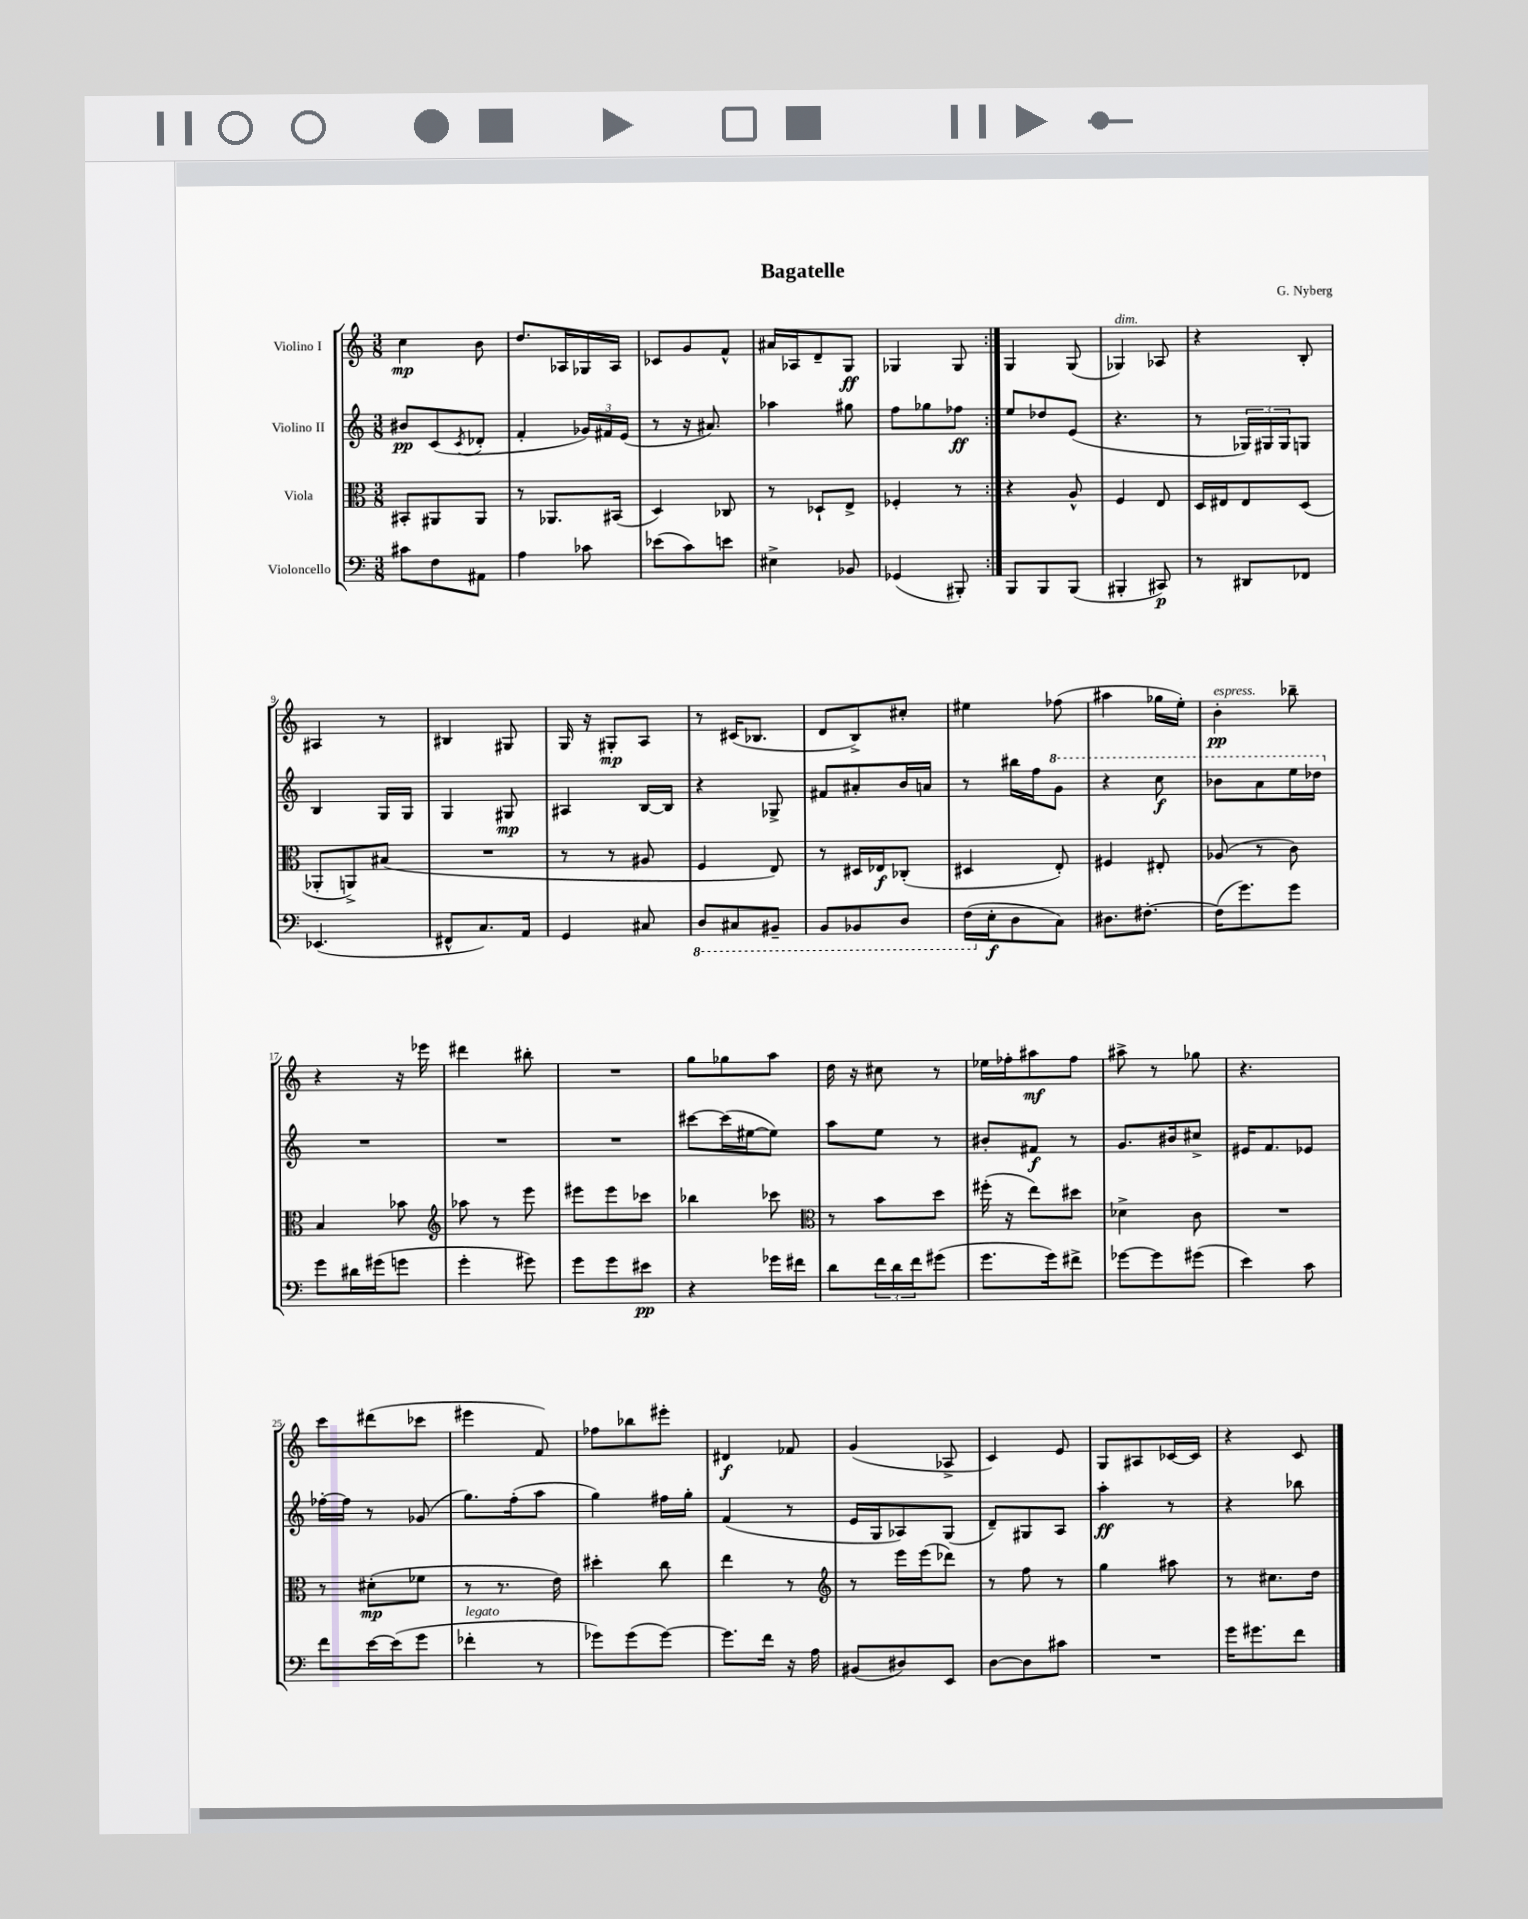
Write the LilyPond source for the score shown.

\header { title = "Bagatelle" composer = "G. Nyberg" }
<<
\new StaffGroup <<
\new Staff = "s0" \with { instrumentName = "Violino I" } {
    \clef treble \key c \major \numericTimeSignature \time 3/8
    \repeat volta 2 { c''4\mp b'8 |
    d''8. aes16 ges16 aes16 |
    ces'8 g'8 f'8-^ |
    ais'16 aes16 d'8-- g8\ff |
    ges4 ges8 | }
    g4 g8( |
    ges4^\markup { \italic "dim." }) aes8 |
    r4 b8-. |
    ais4 r8 |
    bis4 gis8 |
    g16 r16 gis8-.\mp a8 |
    r8 cis'16( bes8. |
    d'8 b8->) cis''8-. |
    eis''4 fes''8( |
    ais''4 ges''16 e''16-.) |
    b'4-.\pp^\markup { \italic "espress." } bes''8-- |
    r4 r16 ees'''16 |
    dis'''4 bis''8-. |
    R4. |
    g''8 ges''8 a''8 |
    d''16 r16 cis''8 r8 |
    ees''16 fes''16-. ais''8\mf fes''8 |
    ais''8-> r8 ges''8 |
    r4. |
    c'''8 dis'''8( ces'''8 |
    eis'''4 f'8) |
    fes''8 bes''8 eis'''8-. |
    dis'4\f fes'8 |
    g'4( aes8-> |
    c'4) e'8 |
    g8 ais8 ces'16~ ces'16 |
    r4 c'8 \bar "|." |
}
\new Staff = "s1" \with { instrumentName = "Violino II" } {
    \clef treble \key c \major \numericTimeSignature \time 3/8
    \repeat volta 2 { bis'8\pp c'8( \acciaccatura { c'8 } des'8-. |
    f'4-. \tuplet 3/2 { ges'16) fis'16 e'16( } |
    r8 r16 ais'8.) |
    aes''4 gis''8 |
    f''8 ges''8 fes''8\ff | }
    e''8 des''8 e'8( |
    r4. |
    r8 \tuplet 3/2 { ges16) gis16 gis16 } g8 |
    b4 g16 g16 |
    g4 gis8\mp |
    ais4 b16~ b16 |
    r4 ges8-> |
    fis'8 ais'8-. b'16 a'16 |
    r8 bis''16 f''16 \ottava #1 g''8 |
    r4 c'''8\f |
    bes''8 a''8 e'''16 des'''16 \ottava #0 |
    R4. |
    R4. |
    R4. |
    cis'''8~ cis'''16( eis''16~ eis''8) |
    a''8 e''8 r8 |
    bis'8-. fis'8\f r8 |
    g'8. bis'16 cis''8-> |
    eis'16 f'8. ees'8 |
    fes''16~-. fes''16 r8 ges'8( |
    g''8.) f''16-.( a''8 |
    g''4) fis''16 g''16-. |
    f'4( r8 |
    e'16 g16 aes8) g8( |
    d'8--) gis8 a8 |
    a''4-.\ff r8 |
    r4 bes''8 \bar "|." |
}
\new Staff = "s2" \with { instrumentName = "Viola" } {
    \clef alto \key c \major \numericTimeSignature \time 3/8
    \repeat volta 2 { bis,8-. ais,8 ais,8 |
    r8 aes,8. bis,16( |
    d4) ces8 |
    r8 des8-! e8-> |
    fes4-. r8 | }
    r4 a8-^ |
    f4 e8 |
    d16 eis16 eis8 d8( |
    aes,8-. a,8->) bis8( |
    R4. |
    r8 r8 ais8 |
    f4 e8) |
    r8 dis16 ees16\f ces8-.( |
    dis4 e8-.) |
    fis4 eis8-. |
    aes8( r8 c'8) |
    b4 bes'8 |
    \clef treble aes''8 r8 e'''8 |
    eis'''8 eis'''8 ces'''8 |
    bes''4 ces'''8 |
    \clef alto r8 b'8 d''8 |
    fis''16-.( r16 e''8) dis''8 |
    des'4-> c'8 |
    R4. |
    r8 dis'8-.\mp( fes'8 |
    r8 r8. e'16) |
    dis''4-. c''8 |
    e''4 r8 |
    \clef treble r8 e'''16 e'''16( des'''8) |
    r8 f''8 r8 |
    g''4 ais''8 |
    r8 cis''8. d''16 \bar "|." |
}
\new Staff = "s3" \with { instrumentName = "Violoncello" } {
    \clef bass \key c \major \numericTimeSignature \time 3/8
    \repeat volta 2 { cis'8 f8 ais,8 |
    a4 ces'8 |
    ees'8( c'8) e'8 |
    eis4-> bes,8 |
    ges,4( bis,,8-.) | }
    b,,8 b,,8 b,,8( |
    bis,,4-. cis,8\p) |
    r8 dis,8 fes,8 |
    ees,4.( |
    fis,8-^ c8.) a,16 |
    g,4 cis8 |
    \ottava #-1 d,8 cis,8 bis,,8-- |
    b,,8 bes,,8 d,8 |
    f,16( \ottava #0 e16-.\f d8 c8) |
    dis8. fis8.~-. |
    fis16( g'8.) g'8 |
    g'8 dis'16 gis'16( g'8 |
    g'4-. gis'8) |
    g'8 g'8 eis'8\pp |
    r4 ges'16 fis'16 |
    d'8 \tuplet 3/2 { f'16 d'16 f'16 } gis'8( |
    g'8. g'16) fis'8-> |
    ges'8~ ges'8 gis'8( |
    e'4) c'8 |
    f'8 e'16~ e'16( g'8 |
    fes'4-.^\markup { \italic "legato" } r8 |
    ges'8) ges'8( ges'8~) |
    ges'8. f'16 r16 a16 |
    bis,8( dis8) e,8 |
    d8~ d8 cis'8 |
    R4. |
    g'16 gis'8. f'8 \bar "|." |
}
>>
>>
